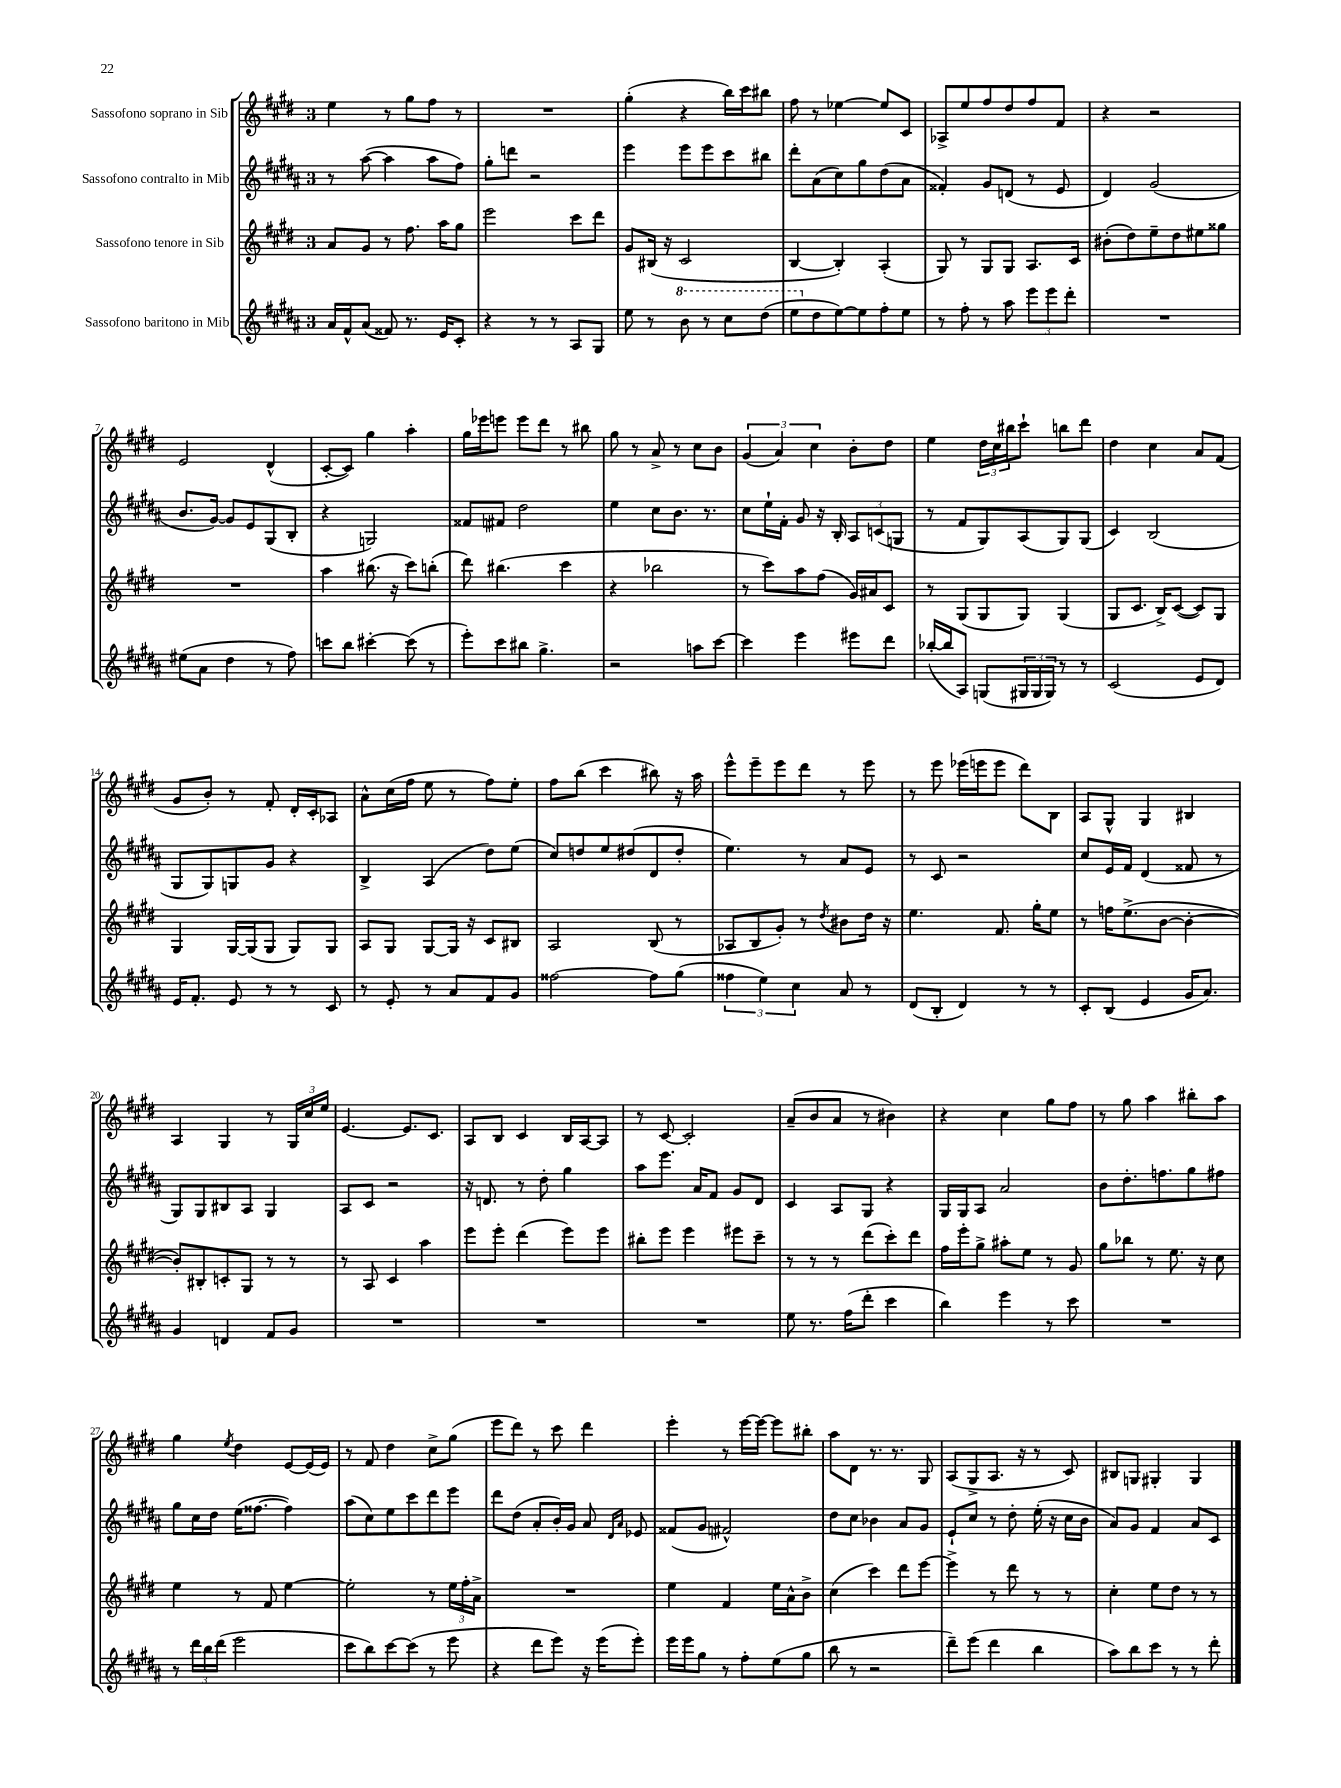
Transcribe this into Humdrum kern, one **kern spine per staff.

**kern	**kern	**kern	**kern
*staff4	*staff3	*staff2	*staff1
*clefG2	*clefG2	*clefG2	*clefG2
*k[f#c#g#d#a#]	*k[f#c#g#d#]	*k[f#c#g#d#a#]	*k[f#c#g#d#]
*M3/4	*M3/4	*M3/4	*M3/4
16a#	8a	8r	4ee
16f#^^	.	.	.
(8a#	8g#	([8aa#	.
8f##)	8r	4aa#]	8r
8.r	8.ff#	.	8gg#
.	.	8aa#	8ff#
16e	16aa	.	.
8c#'	8gg#	8ff#)	8r
=	=	=	=
4r	2eee	8gg#'	2.r
.	.	8ddd	.
8r	.	2r	.
8r	.	.	.
8A#	8ccc#	.	.
8G#	8ddd#	.	.
=	=	=	=
8ee	8g#	4eee	(4gg#'
8r	(16B#	.	.
.	16r	.	.
8bb	2c#	8eee	4r
8r	.	8eee	.
8ccc#	.	8ccc#	16bb)
.	.	.	16ccc#
(8ddd#	.	8bb#	8bb#
=	=	=	=
8eee	[4B	8ddd#'	8ff#
8dd#	.	(8a#	8r
[8ee)	4B'])	8cc#)	[4ee-
8ee]	.	8gg#	.
8ff#'	(4A'	(8dd#	8ee-]
8ee	.	8a#	8c#
=	=	=	=
8r	8G#)	4f##')	8A-^
8ff#'	8r	.	8ee
8r	8G#	8g#	8ff#
8aa#	8G#	(8d	8dd#
12eee	8.A	8r	8ff#
12eee	.	.	.
.	.	8e	8f#
12ddd#'	.	.	.
.	16c#	.	.
=	=	=	=
2.r	(8b#'	4d#)	4r
.	8dd#)	.	.
.	8ee~	(2g#	2r
.	8dd#	.	.
.	8ee#	.	.
.	8gg##	.	.
=	=	=	=
(8ee#	2.r	8.b	2e
8a#	.	.	.
.	.	[16g#)	.
4dd#	.	8g#]	.
.	.	8e	.
8r	.	(8G#	(4d#^^
8ff#)	.	8B'	.
=	=	=	=
8ccc	4aa	4r	[8c#'
8bb	.	.	8c#])
[4ccc#'	(8.bb#	2G)	4gg#
.	16r	.	.
(8ccc#]	8ccc#)	.	4aa'
8r	(8bb'	.	.
=	=	=	=
8eee')	8ddd#)	8f##	16gg#
.	.	.	16eee-
8ccc#	(4.bb#	8f#	8eee
8bb#	.	2dd#	8eee
4.gg#^	.	.	8ddd#
.	4ccc#	.	8r
.	.	.	8bb#
=	=	=	=
2r	4r	4ee	8gg#
.	.	.	8r
.	2bb-	8cc#	8a^
.	.	8.b	8r
8aa	.	.	8cc#
.	.	8.r	.
[8ccc#	.	.	8b
=	=	=	=
4ccc#]	8r	8cc#	(6g#
.	8ccc#)	16ee`	.
.	.	.	6a)
.	.	16f#'	.
4eee	8aa	8g#	.
.	.	.	6cc#
.	(8ff#	16r	.
.	.	16B'	.
8eee#	16g#)	12A#	8b'
.	16a#	.	.
.	.	(12c	.
8ddd#	8c#	.	8dd#
.	.	12G	.
=	=	=	=
([16bb-'	8r	8r	4ee
16bb-]	.	.	.
8A#)	(8G#	8f#	.
(8G	8G#	8G#)	24dd#
.	.	.	24cc#
.	.	.	24bb#
24G#	8G#)	(8A#	8ccc#`
24G#	.	.	.
24G#)	.	.	.
8r	(4G#	8G#)	8bb
8r	.	(8G#	8ddd#
=	=	=	=
(2c#	8G#	4c#)	4dd#
.	8.c#	.	.
.	.	(2B	4cc#
.	16B^)	.	.
.	([8c#	.	.
8e	8c#])	.	8a
8d#)	8G#	.	(8f#
=	=	=	=
16e	4G#	8G#	8g#
8.f#'	.	.	.
.	.	8G#)	8b')
8e	[16G#	8G	8r
.	(16G#]	.	.
8r	8G#	8g#	8f#'
8r	8G#)	4r	16d#'
.	.	.	16c#'
8c#	8G#	.	8A-
=	=	=	=
8r	8A	4B^	8a^^
8e'	8G#	.	(16cc#
.	.	.	16ff#
8r	[8G#	(4A#	8ee
8a#	16G#]	.	8r
.	16r	.	.
8f#	8c#	8dd#)	8ff#)
8g#	8B#	(8ee	8ee'
=	=	=	=
[2ff##	2A	8cc#)	8ff#
.	.	8dd	(8bb
.	.	8ee	4ccc#
.	.	(8dd#	.
8ff##]	(8B	8d#	8bb#)
(8gg#	8r	8dd#'	16r
.	.	.	16aa
=	=	=	=
6ff##	8A-	4.ee)	8eee^^
.	8B	.	8eee~
6ee)	.	.	.
.	8g#')	.	8eee
6cc#	.	.	.
.	8r	8r	8ddd#
.	8qdd#	.	.
8a#	8b#	8a#	8r
8r	16dd#	8e	8eee
.	16r	.	.
=	=	=	=
(8d#	4.ee	8r	8r
8B'	.	8c#	8eee
4d#)	.	2r	(16eee-
.	.	.	16eee
.	8.f#	.	8eee
8r	.	.	8ddd#)
.	16gg#'	.	.
8r	8ee	.	8B
=	=	=	=
8c#'	8r	8cc#	8A
(8B	16ff	16e	8G#^^
.	(8.ee^	16f#	.
4e	.	(4d#	4G#
.	[8b	.	.
16g#	4b'_	8f##	4B#
8.a#)	.	.	.
.	.	8r	.
=	=	=	=
4g#	8b'])	8G#)	4A
.	8B#'	8G#	.
4d	8c'	8B#	4G#
.	8G#	8A#	.
8f#	8r	4G#	8r
8g#	8r	.	24G#
.	.	.	24cc#
.	.	.	24ee
=	=	=	=
2.r	8r	8A#	[4.e
.	8A	8c#	.
.	4c#	2r	.
.	.	.	8.e]
.	4aa	.	.
.	.	.	8.c#
=	=	=	=
2.r	8eee	16r	8A
.	.	8.d	.
.	8eee'	.	8B
.	(4ddd#	8r	4c#
.	.	8dd#'	.
.	8eee)	4gg#	16B
.	.	.	[16A
.	8eee	.	8A]
=	=	=	=
2.r	8bb#'	8aa#	8r
.	8eee	8.eee	[8c#
.	4eee	.	2c#']
.	.	16a#	.
.	.	8f#	.
.	8eee#	8g#	.
.	8ccc#~	8d#	.
=	=	=	=
8ee	8r	4c#	(8a~
8.r	8r	.	8b
.	8r	8A#	8a
(16ff#	.	.	.
8ddd#'	(8ddd#	8G#	8r
4ccc#	8ccc#')	4r	4b#)
.	8ddd#	.	.
=	=	=	=
4bb)	16ff#	16G#	4r
.	16eee'	16G#	.
.	8gg#^	8A#	.
4eee	8aa#'	2a#	4cc#
.	8ee	.	.
8r	8r	.	8gg#
8ccc#	8g#	.	8ff#
=	=	=	=
2.r	8gg#	8b	8r
.	8bb-	8.dd#'	8gg#
.	8r	.	4aa
.	.	8.ff	.
.	8.ee	.	.
.	.	8gg#	8bb#'
.	16r	.	.
.	8cc#	8ff#	8aa
=	=	=	=
8r	4ee	8gg#	4gg#
24ddd#	.	16cc#	.
24bb	.	.	.
.	.	16dd#	.
(24ddd#	.	.	.
.	.	.	8qee
2eee	8r	(16ee	4dd#
.	.	[8.ff##	.
.	8f#	.	.
.	[4ee	4ff##])	[8e
.	.	.	(16e]
.	.	.	16e)
=	=	=	=
8ccc#	2ee']	(8aa#	8r
8bb)	.	8cc#)	8f#
[8ccc#	.	8ee	4dd#
(8ccc#]	.	8ccc#	.
8r	8r	8ddd#	8cc#^
8eee	24ee	8eee	(8gg#
.	24ff#'	.	.
.	24a^	.	.
=	=	=	=
4r	2.r	8ddd#	8eee
.	.	(8dd#	8ddd#)
8ddd#	.	8a#'	8r
8eee)	.	16b')	8ccc#
.	.	16g#	.
16r	.	8a#	4ddd#
(16eee	.	.	.
.	.	16qqd#	.
.	.	16qqa#	.
8eee')	.	8e-	.
=	=	=	=
16eee	4ee	(8f##	4eee'
16eee	.	.	.
8gg#	.	8g#	.
8r	4f#	2f#^^)	8r
8ff#'	.	.	[16eee
.	.	.	16eee_
(8ee	16ee	.	8eee]
.	16a^^	.	.
8gg#	8b^	.	8bb#'
=	=	=	=
8bb	(4cc#	8dd#	8aa
8r	.	8cc#	8d#
2r	4ccc#)	4b-	8.r
.	.	.	8.r
.	8ddd#	8a#	.
.	[8eee	8g#	8G#
=	=	=	=
8ddd#~)	4eee^]	8e`	(8A
(8eee	.	8cc#	8G#^
4ddd#	8r	8r	8.A
.	8ddd#	8dd#'	.
.	.	.	16r
4bb	8r	(16ee'	8r
.	.	16r	.
.	8r	16cc#	8c#)
.	.	16b	.
=	=	=	=
8aa#)	4cc#'	8a#)	8B#
8bb	.	8g#	8G
8ccc#	8ee	4f#	4G#'
8r	8dd#	.	.
8r	8r	8a#	4G#
8ddd#'	8r	8c#	.
==	==	==	==
*-	*-	*-	*-
